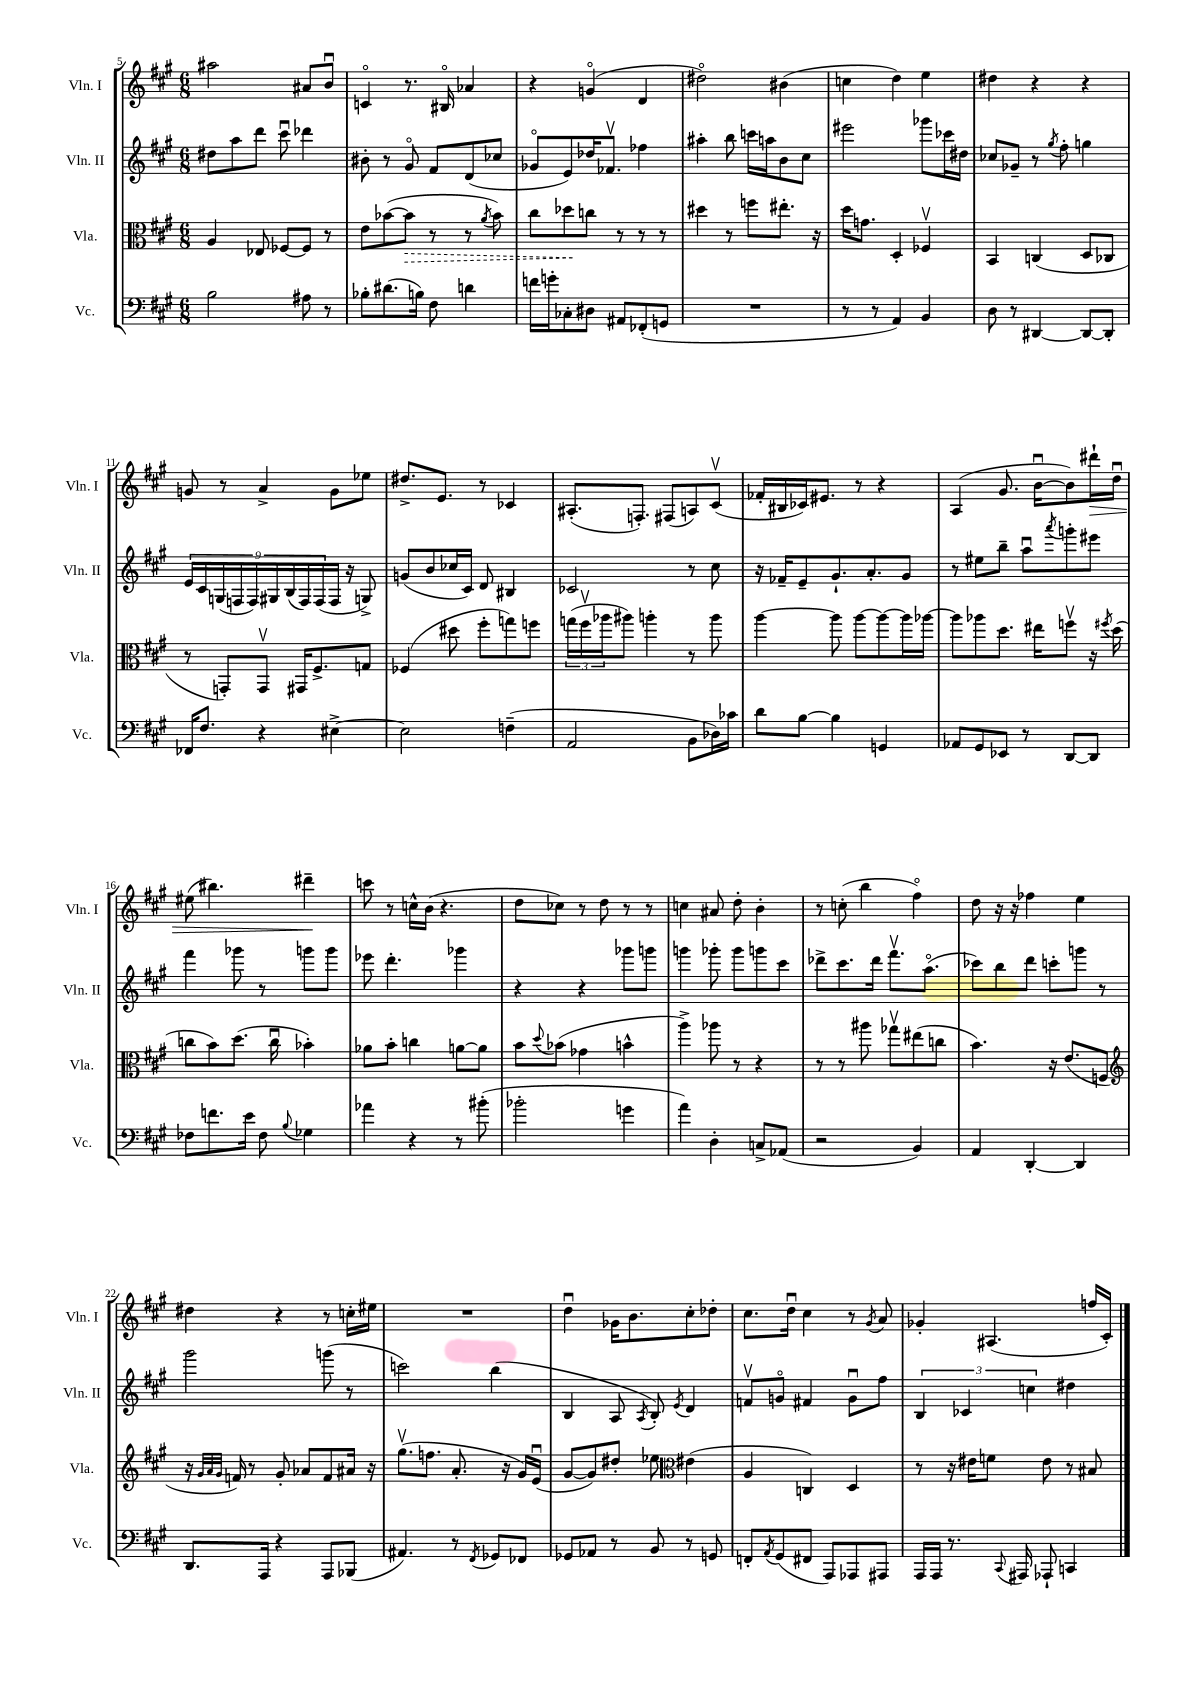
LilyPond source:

<<
\new StaffGroup <<
\new Staff = "s0" \with { instrumentName = "Vln. I" shortInstrumentName = "Vln. I" } {
    \clef treble \key a \major \numericTimeSignature \time 6/8
    ais''2 ais'8 b'8\downbow |
    c'4\flageolet r8. bis16\flageolet aes'4 |
    r4 g'4\flageolet( d'4 |
    dis''2\flageolet) bis'4( |
    c''4 d''4) e''4 |
    dis''4 r4 r4 |
    g'8 r8 a'4-> g'8 ees''8 |
    dis''8.-> e'8. r8 ces'4 |
    ais8.-.( f8.-.) fis8( a8) cis'8\upbow( |
    fes'16-. bis16 ces'16) eis'8. r8 r4 |
    a4( gis'8. b'16~\downbow b'8) dis'''16-!\> d''16\downbow |
    eis''8( bis''4.) dis'''4--\! |
    c'''8 r8 c''16-^ b'16( r4. |
    d''8 ces''8) r8 d''8 r8 r8 |
    c''4 ais'8 d''8-. b'4-. |
    r8 c''8-.( b''4 fis''4\flageolet) |
    d''8 r16 r16 fes''4 e''4 |
    dis''4 r4 r8 c''16-. eis''16 |
    R2. |
    d''4\downbow ges'16 b'8. cis''8-. des''8-. |
    cis''8. d''16\downbow cis''4 r8 \acciaccatura { gis'8 } a'8 |
    ges'4-. ais4.( f''16 cis'16-.) \bar "|." |
}
\new Staff = "s1" \with { instrumentName = "Vln. II" shortInstrumentName = "Vln. II" } {
    \clef treble \key a \major \numericTimeSignature \time 6/8
    dis''8 a''8 d'''8 cis'''8\downbow des'''4 |
    bis'8-. r8 gis'8\flageolet fis'8 d'8( ces''8 |
    ges'8\flageolet e'8) des''16 fes'8.\upbow fes''4 |
    ais''4-. b''8 c'''16 a''16 b'8 cis''8 |
    eis'''2 ges'''8 ces'''16 dis''16 |
    ces''8 ges'8-- r8 \acciaccatura { gis''8 } fis''8-. g''4 |
    \tuplet 9/8 { e'16 cis'16 g16( f16 f16) gis16 b16( f16) f16( } f16 r16 g8->) |
    g'8( b'8 ces''16 cis'16) d'8 bis4 |
    ces'2 r8 cis''8 |
    r16 fes'16-- e'8-- gis'8.-! a'8.-. gis'8 |
    r8 eis''8 b''8-- a''8\downbow \acciaccatura { a'''8 } g'''8-. eis'''8 |
    fis'''4 ges'''8 r8 g'''8 g'''8 |
    ees'''8 d'''4.-. ges'''4 |
    r4 r4 ges'''8 g'''8 |
    g'''4 ges'''8-. ges'''8 g'''8 cis'''8 |
    des'''8-> cis'''8. des'''16 fis'''8.\upbow a''8.\flageolet( |
    ces'''8) b''8 d'''8 c'''8-. g'''8 r8 |
    gis'''2 g'''8( r8 |
    c'''2) b''4( |
    b4 a8 \acciaccatura { a8 } b8-.) \acciaccatura { e'8 } d'4 |
    f'8\upbow g'8\flageolet fis'4 g'8\downbow fis''8 |
    \tuplet 3/2 { b4 ces'4 c''4 } dis''4 \bar "|." |
}
\new Staff = "s2" \with { instrumentName = "Vla." shortInstrumentName = "Vla." } {
    \clef alto \key a \major \numericTimeSignature \time 6/8
    a4 ees8 fes8~ fes8 r8 |
    e'8 bes'8~( \once \override Hairpin.style = #'dashed-line bes'8\> r8 r8 \acciaccatura { a'8 } bes'8) |
    cis''8 des''8\! c''8 r8 r8 r8 |
    dis''4 r8 f''8 eis''8.-. r16 |
    d''16 g'8. d4-. fes4\upbow |
    b,4 c4( d8 ces8 |
    r8 g,8-.) g,8\upbow gis,16 fis8.-> g8 |
    fes4( dis''8 fis''8-. g''8) f''8 |
    \tuplet 3/2 { g''16( fis''16\upbow aes''16 } ais''8) a''4-. r8 a''8 |
    a''4~ a''8 a''8~ a''8~ a''16 aes''16~ |
    aes''8 aes''8 d''8. eis''16 f''8\upbow r16 \acciaccatura { fis''8 } d''16( |
    c''8 b'8) d''8.( c''16\downbow bes'4-.) |
    aes'8 b'8-. c''4 a'8~ a'8 |
    b'8 \appoggiatura { d''8 } bes'8( ges'4 b'4-^ |
    a''4->) aes''8 r8 r4 |
    r8 r8 ais''8 ges''8\upbow eis''8( c''8 |
    b'4.) r16 e'8.( f8 |
    \clef treble r16 \grace { gis'32 a'32 gis'32 } f'16) r8 gis'8-. aes'8 f'8 ais'16 r16 |
    gis''8.\upbow( f''8. a'8.-. r16 gis'16) e'16\downbow( |
    gis'8~ gis'8) dis''8-. ees''8 \clef alto eis'4( |
    a4 c4) d4 |
    r8 r16 eis'16 f'8 eis'8 r8 bis8 \bar "|." |
}
\new Staff = "s3" \with { instrumentName = "Vc." shortInstrumentName = "Vc." } {
    \clef bass \key a \major \numericTimeSignature \time 6/8
    b2 ais8 r8 |
    bes8-. dis'8.( b16) fis8 d'4 |
    f'16 g'16-. ces8-. dis8 ais,8 fes,8-.( g,8 |
    R2. |
    r8 r8 a,4) b,4 |
    d8 r8 dis,4~ dis,8~ dis,8-. |
    fes,16 fis8. r4 eis4~-> |
    eis2 f4--( |
    a,2 b,8 des16) ces'16 |
    d'8 b8~ b4 g,4 |
    aes,8 gis,8 ees,8 r8 d,8~ d,8 |
    fes8 f'8. e'16 fes8 \appoggiatura { b8 } ges4 |
    aes'4 r4 r8 bis'8-.( |
    bes'2-. g'4 |
    a'4) d4-. c8-> aes,8( |
    r2 b,4) |
    a,4 d,4~-. d,4 |
    d,8. a,,16 r4 a,,8 bes,,8( |
    ais,4.) r8 \acciaccatura { fis,8 } ges,8 fes,8 |
    ges,8 aes,8 r8 b,8 r8 g,8 |
    f,8-. \acciaccatura { a,8 } gis,8( fis,8 a,,8) aes,,8 ais,,8 |
    a,,16 a,,16 r8. \appoggiatura { cis,8 } ais,,16 aes,,8-! c,4 \bar "|." |
}
>>
>>
\layout { \context { \Score currentBarNumber = #5 } }
